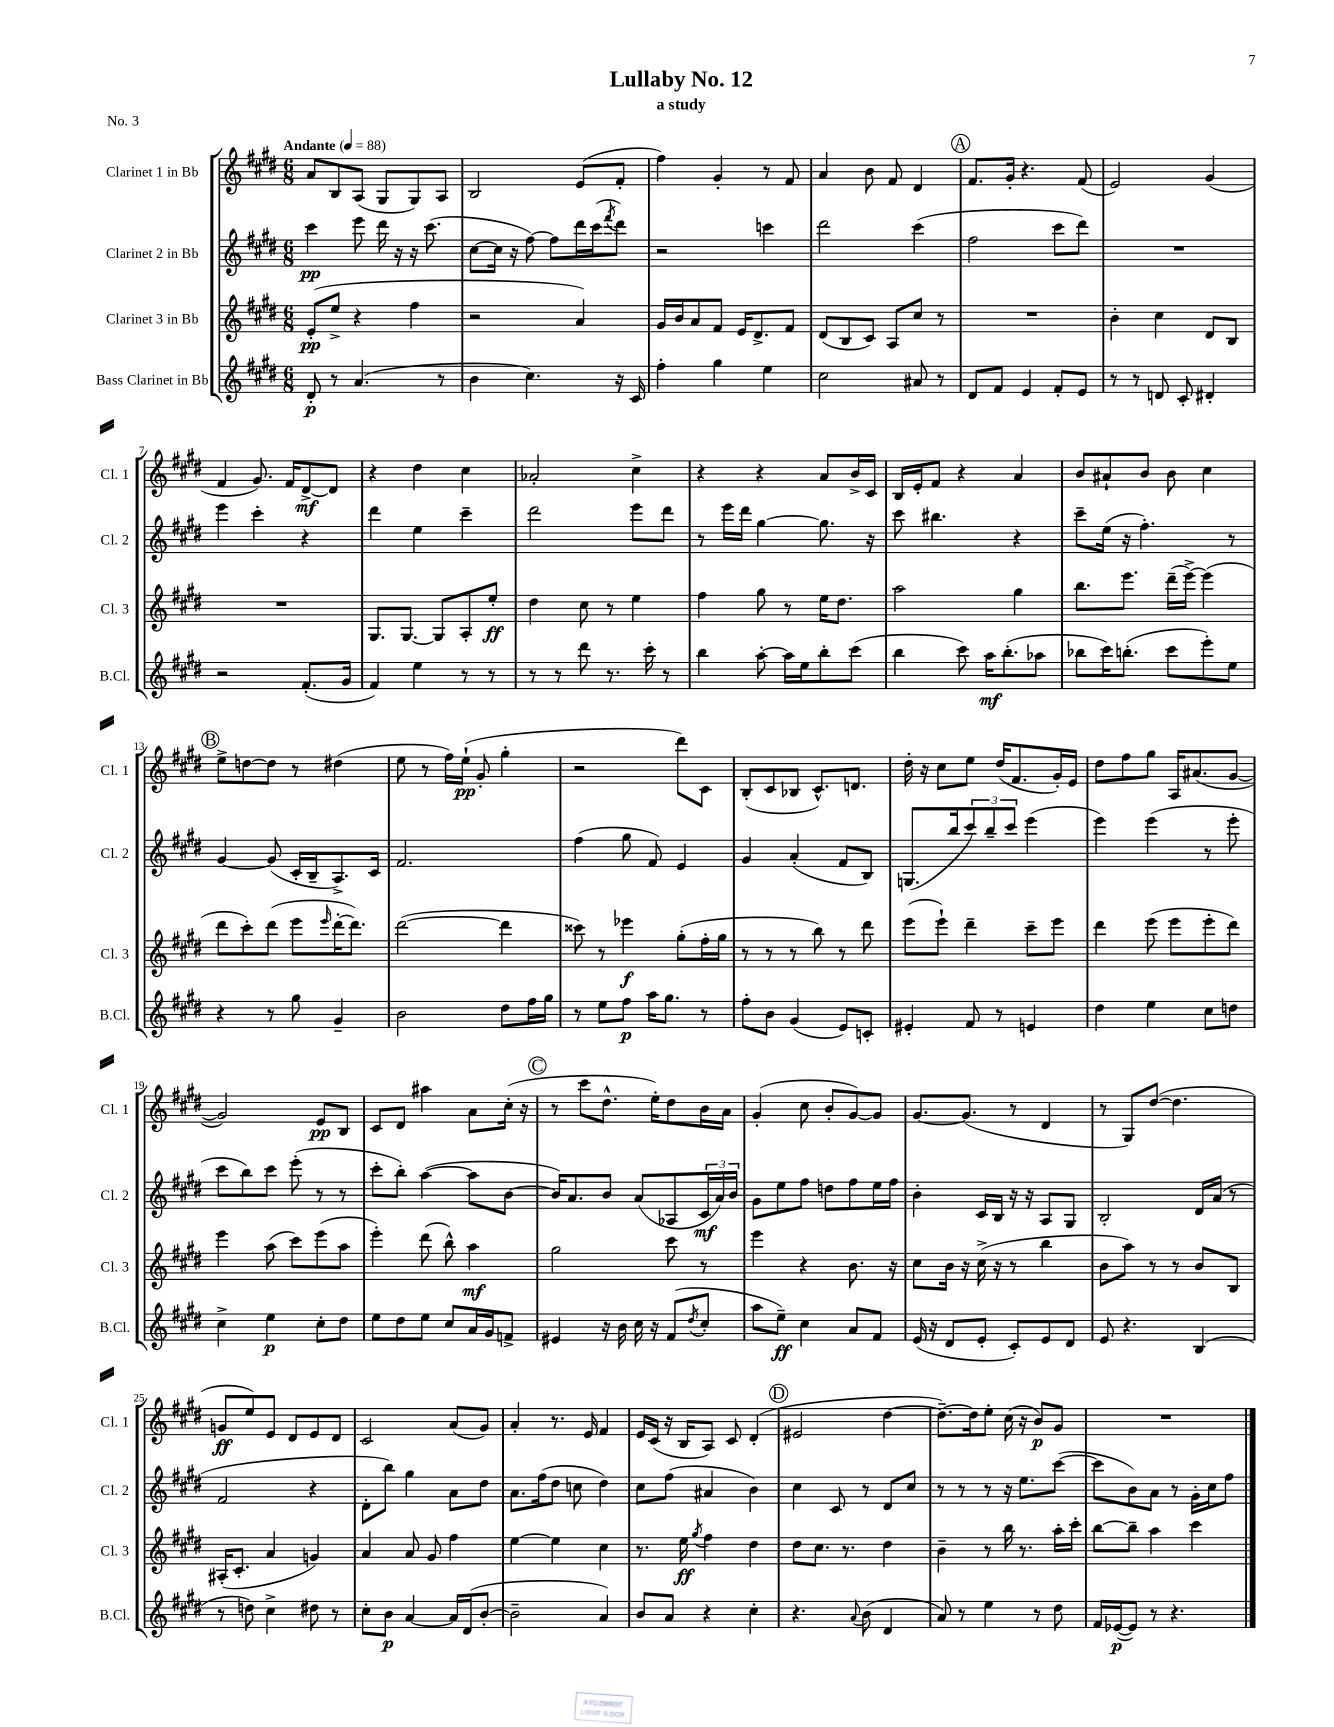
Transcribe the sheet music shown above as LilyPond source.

\header { title = "Lullaby No. 12" subtitle = "a study" piece = "No. 3" }
<<
\new StaffGroup <<
\new Staff = "s0" \with { instrumentName = "Clarinet 1 in Bb" shortInstrumentName = "Cl. 1" } {
    \clef treble \key e \major \numericTimeSignature \time 6/8 \tempo "Andante" 4 = 88
    a'8 b8 a8( gis8 gis8) a8 |
    b2 e'8( fis'8-. |
    fis''4) gis'4-. r8 fis'8 |
    a'4 b'8 fis'8 dis'4 |
    \mark \markup { \circle "A" } fis'8. gis'16-. r4. fis'8( |
    e'2) gis'4( |
    fis'4 gis'8.) fis'16 dis'8~->\mf dis'8 |
    r4 dis''4 cis''4 |
    aes'2-. cis''4-> |
    r4 r4 a'8 b'16-> cis'16 |
    b16 e'16-. fis'8 r4 a'4 |
    b'8 ais'8-! b'8 b'8 cis''4 |
    \mark \markup { \circle "B" } e''8-> d''8~ d''8 r8 dis''4( |
    e''8 r8 fis''16) e''16-!\pp( gis'8-. gis''4-. |
    r2 dis'''8) cis'8 |
    b8-.( cis'8 bes8 cis'8.-^) d'8. |
    dis''16-. r16 cis''8 e''8 dis''16( fis'8. gis'16-.) e'16 |
    dis''8 fis''8 gis''8 a16 ais'8.( gis'8~ |
    gis'2) e'8\pp b8 |
    cis'8 dis'8 ais''4 a'8 cis''16-.( r16 |
    \mark \markup { \circle "C" } r8 cis'''8 dis''8.-^ e''16-.) dis''8 b'16 a'16 |
    gis'4-.( cis''8 b'8-. gis'8~) gis'8 |
    gis'8.~ gis'8.( r8 dis'4 |
    r8 gis8) dis''8~( dis''4. |
    g'8\ff e''8) e'8 dis'8 e'8 dis'8 |
    cis'2 a'8( gis'8) |
    a'4-. r8. e'16 fis'4 |
    e'16 cis'16( r16 b16 a8) cis'8 dis'4-.( |
    \mark \markup { \circle "D" } eis'2 dis''4~ |
    dis''8.~--) dis''16 e''8-. cis''16( r16 b'8\p) gis'8 |
    R2. \bar "|." |
}
\new Staff = "s1" \with { instrumentName = "Clarinet 2 in Bb" shortInstrumentName = "Cl. 2" } {
    \clef treble \key e \major \numericTimeSignature \time 6/8
    cis'''4\pp e'''8 dis'''16 r16 r16 cis'''8.( |
    cis''8~ cis''16 r16 fis''8~) fis''8 dis'''16 cis'''16( \acciaccatura { fis'''8 } dis'''8) |
    r2 c'''4 |
    dis'''2 cis'''4( |
    \mark \markup { \circle "A" } fis''2 cis'''8 dis'''8) |
    R2. |
    e'''4 cis'''4-. r4 |
    dis'''4 e''4 cis'''4-- |
    dis'''2 e'''8 dis'''8 |
    r8 e'''16 dis'''16 gis''4~ gis''8. r16 |
    cis'''8 bis''4. r4 |
    cis'''8-- e''16( r16 fis''4.-.) r8 |
    \mark \markup { \circle "B" } gis'4~ gis'8( cis'16-. b16-- a8.->) cis'16 |
    fis'2. |
    fis''4( gis''8 fis'8) e'4 |
    gis'4 a'4-.( fis'8 b8) |
    g8.( b''16 \tuplet 3/2 { cis'''8) b''8-- cis'''8 } e'''4( |
    e'''4) e'''4( r8 e'''8-. |
    cis'''8 b''8) cis'''8 e'''8-.( r8 r8 |
    cis'''8-. b''8-.) a''4~( a''8 b'8~ |
    \mark \markup { \circle "C" } b'16) a'8. b'8 a'8( aes8 \tuplet 3/2 { cis'16\mf a'16) b'16 } |
    gis'8 e''8 fis''8 d''8 fis''8 e''16 fis''16 |
    b'4-. cis'16 b16 r16 r16 a8 gis8 |
    b2-. dis'16 a'16( r8 |
    fis'2 r4 |
    dis'8-. b''8) gis''4 a'8 dis''8 |
    a'8. fis''16( dis''8 c''8 dis''4) |
    cis''8 fis''8( ais'4 b'4) |
    \mark \markup { \circle "D" } cis''4 cis'8 r8 dis'8 cis''8 |
    r8 r8 r8 r16 e''8. cis'''8~( |
    cis'''8 b'8) a'8 r8 gis'16-. cis''16 fis''8 \bar "|." |
}
\new Staff = "s2" \with { instrumentName = "Clarinet 3 in Bb" shortInstrumentName = "Cl. 3" } {
    \clef treble \key e \major \numericTimeSignature \time 6/8
    e'8-.\pp( e''8-> r4 fis''4 |
    r2 a'4) |
    gis'16 b'16 a'8 fis'8 e'16 dis'8.-> fis'8 |
    dis'8( b8 cis'8) a8 cis''8 r8 |
    \mark \markup { \circle "A" } R2. |
    b'4-. cis''4 dis'8 b8 |
    R2. |
    gis8. gis8.~ gis8 a8-. e''8-.\ff |
    dis''4 cis''8 r8 e''4 |
    fis''4 gis''8 r8 e''16 dis''8. |
    a''2 gis''4 |
    b''8. e'''8. dis'''16--( e'''16~->) e'''4( |
    \mark \markup { \circle "B" } dis'''8 cis'''8-.) dis'''8( e'''8 \grace { e'''16 } dis'''16~-. dis'''8.) |
    dis'''2~( dis'''4 |
    cisis'''8) r8 ees'''4\f gis''8-.( fis''16-. gis''16 |
    r8 r8 r8 b''8) r8 dis'''8 |
    e'''8( e'''8-!) dis'''4-- cis'''8-- e'''8 |
    dis'''4 e'''8( e'''8 e'''8-. dis'''8) |
    e'''4 a''8( cis'''8) e'''8( a''8 |
    e'''4-.) dis'''8( b''8-^) a''4\mf |
    \mark \markup { \circle "C" } gis''2 cis'''8 r8 |
    e'''4 r4 b'8. r16 |
    cis''8 b'16 r16 cis''16->( r16 r8 b''4 |
    b'8 a''8) r8 r8 b'8 b8 |
    ais16-.( cis'8.-. a'4 g'4) |
    a'4 a'8 gis'8 fis''4 |
    e''4~ e''4 cis''4 |
    r8. e''16\ff \acciaccatura { gis''8 } fis''4 dis''4 |
    \mark \markup { \circle "D" } dis''8 cis''8. r8. dis''4 |
    b'4-- r8 b''16 r8. a''16-. cis'''16-. |
    b''8~ b''8-- a''4 cis'''4 \bar "|." |
}
\new Staff = "s3" \with { instrumentName = "Bass Clarinet in Bb" shortInstrumentName = "B.Cl." } {
    \clef treble \key e \major \numericTimeSignature \time 6/8
    dis'8-.\p r8 a'4.( r8 |
    b'4 cis''4.) r16 cis'16 |
    fis''4-. gis''4 e''4 |
    cis''2 ais'8 r8 |
    \mark \markup { \circle "A" } dis'8 fis'8 e'4 fis'8-. e'8 |
    r8 r8 d'8 cis'8-. dis'4-. |
    r2 fis'8.-.( gis'16 |
    fis'4) e''4 r8 r8 |
    r8 r8 dis'''8 r8. cis'''16-. r8 |
    b''4 a''8~-. a''16 e''16 b''8-. cis'''8( |
    b''4 cis'''8) a''16\mf b''8.-.( aes''8 |
    bes''8 cis'''16) b''8.-.( cis'''8 e'''8-.) e''8 |
    \mark \markup { \circle "B" } r4 r8 gis''8 gis'4-- |
    b'2 dis''8 fis''16 gis''16 |
    r8 e''8 fis''8\p a''16 gis''8. r8 |
    fis''8-. b'8 gis'4( e'8) c'8-. |
    eis'4-. fis'8 r8 e'4 |
    dis''4 e''4 cis''8 d''8 |
    cis''4-> e''4\p cis''8-. dis''8 |
    e''8 dis''8 e''8 cis''8 a'16 gis'16 f'8-> |
    \mark \markup { \circle "C" } eis'4 r16 b'16 cis''16 r16 fis'8( \acciaccatura { dis''8 } cis''8-. |
    a''8 e''8--\ff) cis''4 a'8 fis'8 |
    e'16( r16 dis'8 e'8-. cis'8-.) e'8 dis'8 |
    e'8 r4. b4( |
    r8 d''8) cis''4-> dis''8 r8 |
    cis''8-. b'8\p a'4~ a'16 dis'16( b'8~-. |
    b'2-- a'4) |
    b'8 a'8 r4 cis''4-. |
    \mark \markup { \circle "D" } r4. \appoggiatura { a'8 } b'8( dis'4 |
    a'8) r8 e''4 r8 dis''8 |
    fis'16 ees'16~\p( ees'8) r8 r4. \bar "|." |
}
>>
>>
